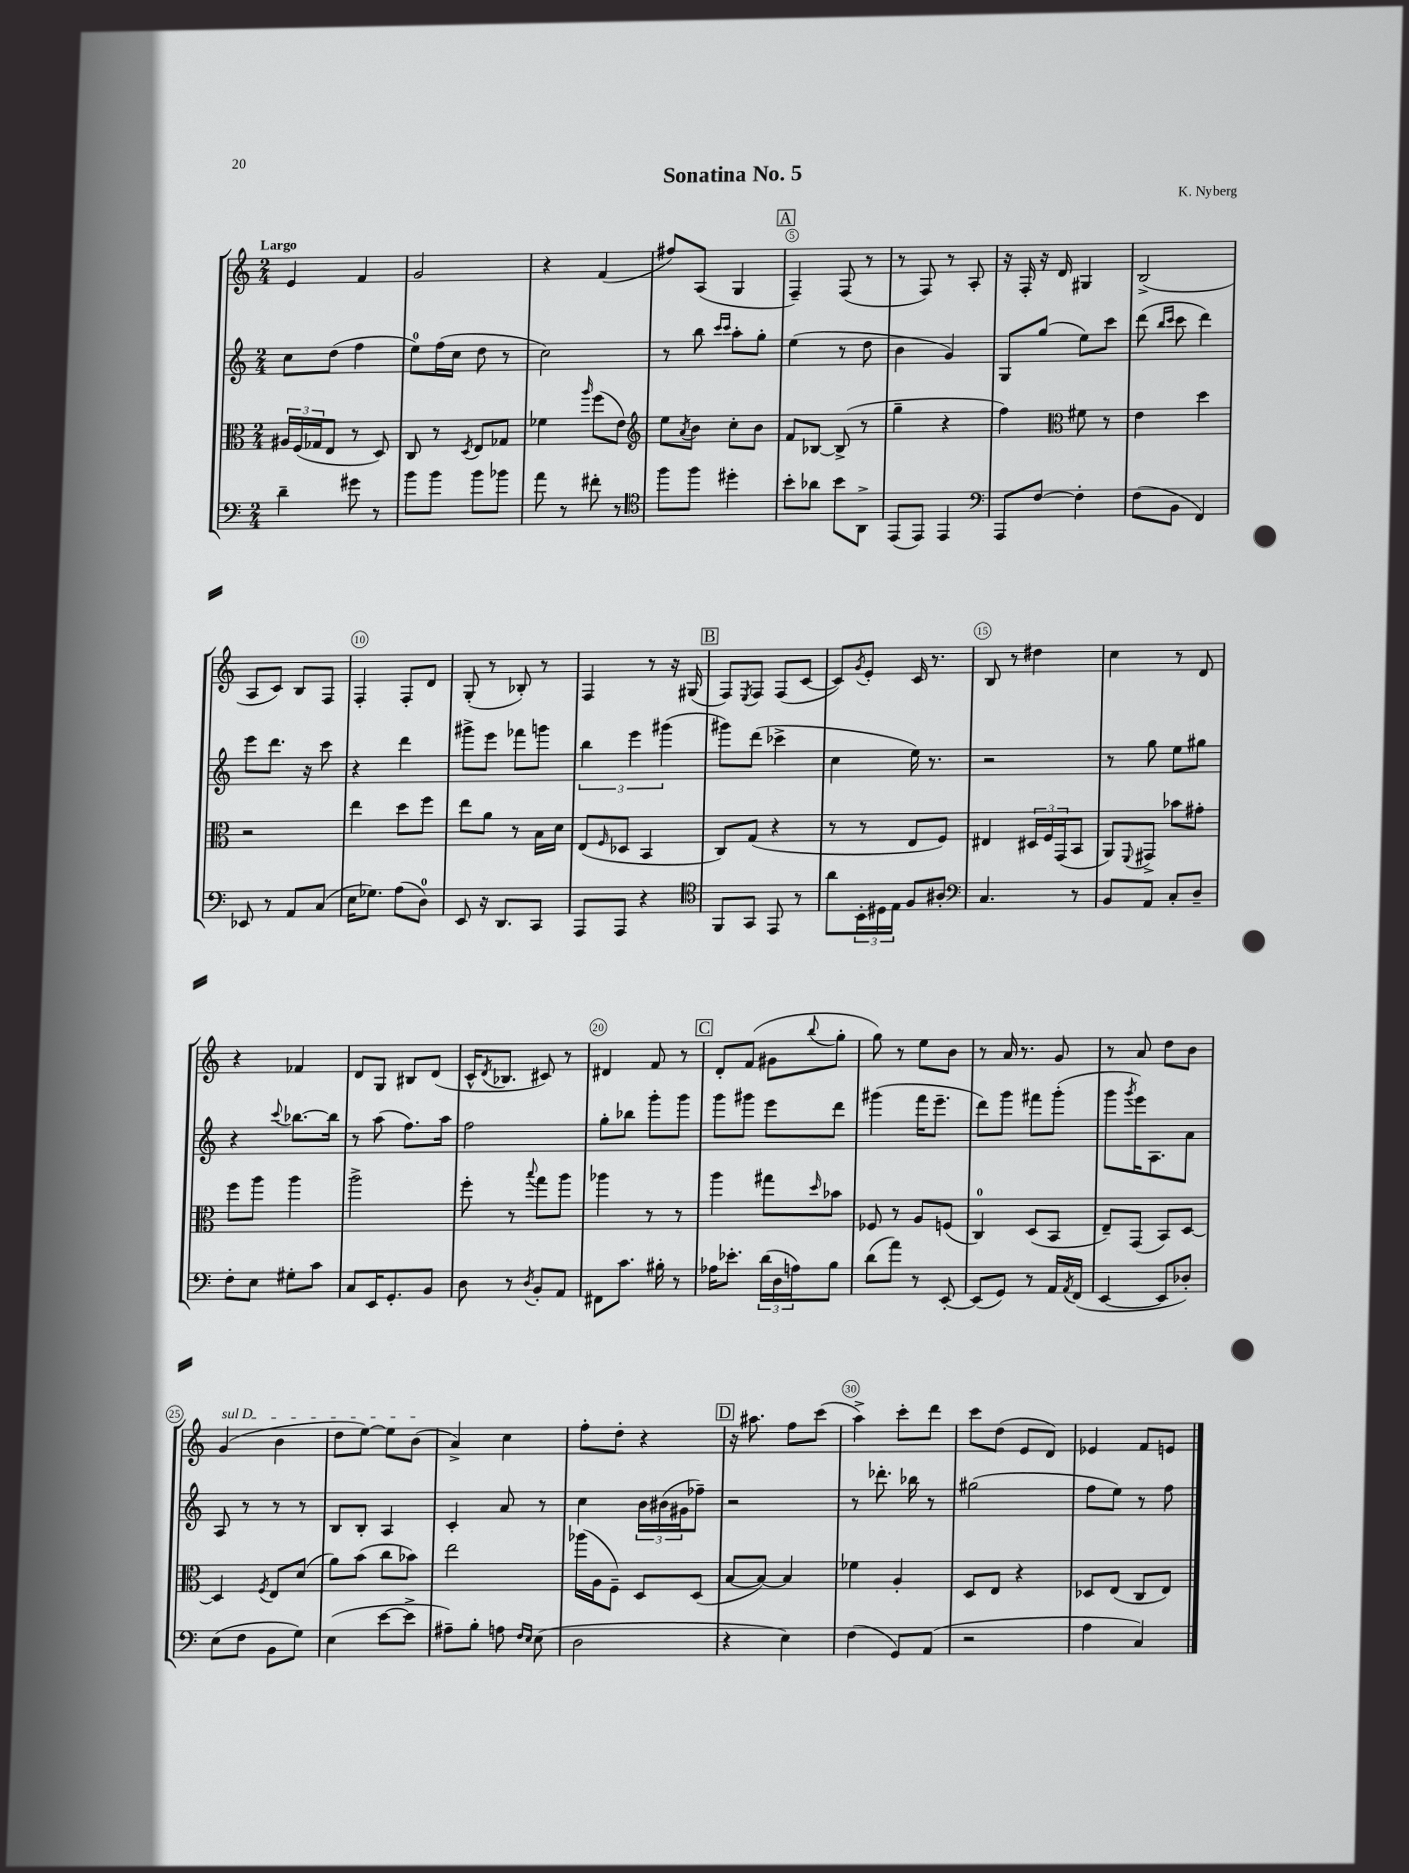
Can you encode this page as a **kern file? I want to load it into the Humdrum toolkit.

**kern	**kern	**kern	**kern
*staff4	*staff3	*staff2	*staff1
*clefF4	*clefC3	*clefG2	*clefG2
*k[]	*k[]	*k[]	*k[]
*M2/4	*M2/4	*M2/4	*M2/4
4d~	24A#	8cc	4e
.	(24F	.	.
.	24G-	.	.
.	8E	(8dd	.
8g#	8r	4ff	4f
8r	8D)	.	.
=	=	=	=
8b	8C	8ee)	2g
8b	8r	(16ff	.
.	.	16cc	.
.	8qD	.	.
8b	8E	8dd	.
8b-	8G-	8r	.
=	=	=	=
8a	4f-	2cc)	4r
8r	.	.	.
.	16qqaa	.	.
8f#'	(8ff	.	(4f
8r	8e)	.	.
=	=	=	=
*clefC4	*clefG2	*	*
8ff	8ee	8r	8ff#)
.	8qa	.	.
8ff	8b	8bb	(8A
.	.	16qqccc	.
.	.	16qqccc	.
4dd#'	8cc'	8aa'	4G
.	8b	8gg'	.
=	=	=	=
8b'	8f	(4ee	4F~)
8a-	[8B-	.	.
8b	(8B-^]	8r	(8F
8AA^	8r	8dd	8r
=	=	=	=
(8EE	4gg~	4b	8r
8EE)	.	.	8F)
4EE	4r	4g)	8r
.	.	.	8A'
=	=	=	=
*clefF4	*	*	*
8AAA	4ff)	8G	16r
.	.	.	16F'
[8F	.	(8gg	16r
.	.	.	16d
*	*clefC3	*	*
4F']	8f#	8ee)	4G#
.	8r	8ccc	.
=	=	=	=
(8F	4e	(8ddd	(2B^
.	.	16qqbb	.
.	.	16qqccc	.
8BB	.	8ccc	.
4FF)	4dd	4ddd)	.
=	=	=	=
8EE-	2r	8eee	8A
8r	.	8.ddd	8c)
8AA	.	.	8B
.	.	16r	.
(8C	.	8ccc	8F
=	=	=	=
16E	4ee	4r	4F'
8.G-)	.	.	.
(8A	8dd	4ddd	8F'
8D)	8ff	.	8d
=	=	=	=
8EE	8ee	8ggg#^	(8G'
16r	8a	8eee	8r
8.DD	.	.	.
.	8r	8fff-	8B-')
8CC	16B	8ggg	8r
.	16d	.	.
=	=	=	=
8AAA	(8E	6bb	4F
.	16qqF	.	.
8AAA	8D-	.	.
.	.	6eee	.
4r	4BB	.	8r
.	.	(6ggg#	.
.	.	.	16r
.	.	.	(16G#
=	=	=	=
*clefC4	*	*	*
8FF	8C)	8ggg#)	8F)
.	.	.	8qE
8GG	(8G	(8ddd	8F
8EE	4r	4ccc-^	(8F
8r	.	.	[8c
=	=	=	=
8a	8r	4cc	8c])
.	.	.	8qg
24BB'	8r	.	8e'
24D#	.	.	.
24E	.	.	.
8F	8E	16ee)	16c
.	.	8.r	8.r
8A#'	8F)	.	.
=	=	=	=
*clefF4	*	*	*
4.C	4E#	2r	8B
.	.	.	8r
.	24D#	.	4dd#
.	24F	.	.
.	(24GG	.	.
8r	8BB	.	.
=	=	=	=
8BB	8AA)	8r	4cc
.	8qqFF	.	.
8AA	8GG#^	8gg	.
8C'	8b-	8ee	8r
8D~	8g#'	8gg#	8d
=	=	=	=
8F'	8ff	4r	4r
8E	8aa	.	.
.	.	8qqccc	.
8G#'	4aa	[8.bb-	4f-
8c	.	.	.
.	.	16bb-]	.
=	=	=	=
8C	2aa^	8r	8d
16EE	.	(8aa	8G
8.GG'	.	.	.
.	.	8.ff)	8B#
8BB	.	.	(8d
.	.	16aa	.
=	=	=	=
8D	8ff'	2ff	16c^^
.	.	.	8qd
.	.	.	8.B-
8r	8r	.	.
8qD	8qqbb	.	.
8BB'	8gg	.	8c#)
8AA	8aa	.	8r
=	=	=	=
8FF#	4aa-	8gg'	4d#
8.c	.	8bb-	.
.	8r	8ggg'	8f
16B#'	.	.	.
8r	8r	8ggg	8r
=	=	=	=
16A-	4aa	8ggg	8d'
8.e-'	.	.	.
.	.	8ggg#	(8f
(24d	8gg#	8eee	8g#
24D	.	.	.
24A)	.	.	.
.	16qqdd	.	8qqbb
8B	8b-	8ddd	8gg'
=	=	=	=
(8d	8F-	(4ggg#	8gg)
8a)	8r	.	8r
8r	8A	16fff	8ee
.	.	8.eee~	.
[8EE'	(8F	.	8b
=	=	=	=
(8EE]	4C)	8ddd)	8r
8GG)	.	8ggg	16a
.	.	.	8.r
8r	(8D	8fff#	.
16AA	8BB	(8ggg'	8g
8qAA	.	.	.
(16FF	.	.	.
=	=	=	=
[4EE	8E~)	8ggg	8r
.	.	8qggg	.
.	(8GG	16eee)	8a
.	.	8.A	.
8EE]	8BB)	.	8dd
8D-')	[8D	8a	8b
=	=	=	=
(8E	4D]	8A	(4g
8F	.	8r	.
.	8qF	.	.
8BB	8E	8r	4b
8G)	(8d	8r	.
=	=	=	=
(4E	8a)	8B	8dd
.	(8b	8B'	[8ee)
[8e	8cc	4A	8ee]
8e^]	8b-)	.	(8b
=	=	=	=
8A#~)	2ee	4c'	4a^)
8B'	.	.	.
8A	.	8a	4cc
16qqF	.	.	.
16qqE	.	.	.
(8E	.	8r	.
=	=	=	=
2D	(16aa-	4cc	8ff'
.	16A	.	.
.	8F~)	.	8dd'
.	8D	24b	4r
.	.	(24b#	.
.	.	24g#	.
.	(8D	8ff-~)	.
=	=	=	=
4r	[8B	2r	16r
.	.	.	8.aa#
.	8B_)	.	.
4E)	4B]	.	8ff
.	.	.	(8ccc
=	=	=	=
(4F	4f-	8r	4aa^)
.	.	8.ddd-'	.
8GG)	4A'	.	8ccc'
.	.	16bb-	.
(8AA	.	8r	8ddd
=	=	=	=
2r	8D	(2gg#	8ccc
.	8E	.	(8dd
.	4r	.	8e
.	.	.	8d)
=	=	=	=
4A	8D-	8ff	4e-
.	(8E	8ee)	.
4C)	8C	8r	8f
.	8E)	8ff	8e
==	==	==	==
*-	*-	*-	*-
